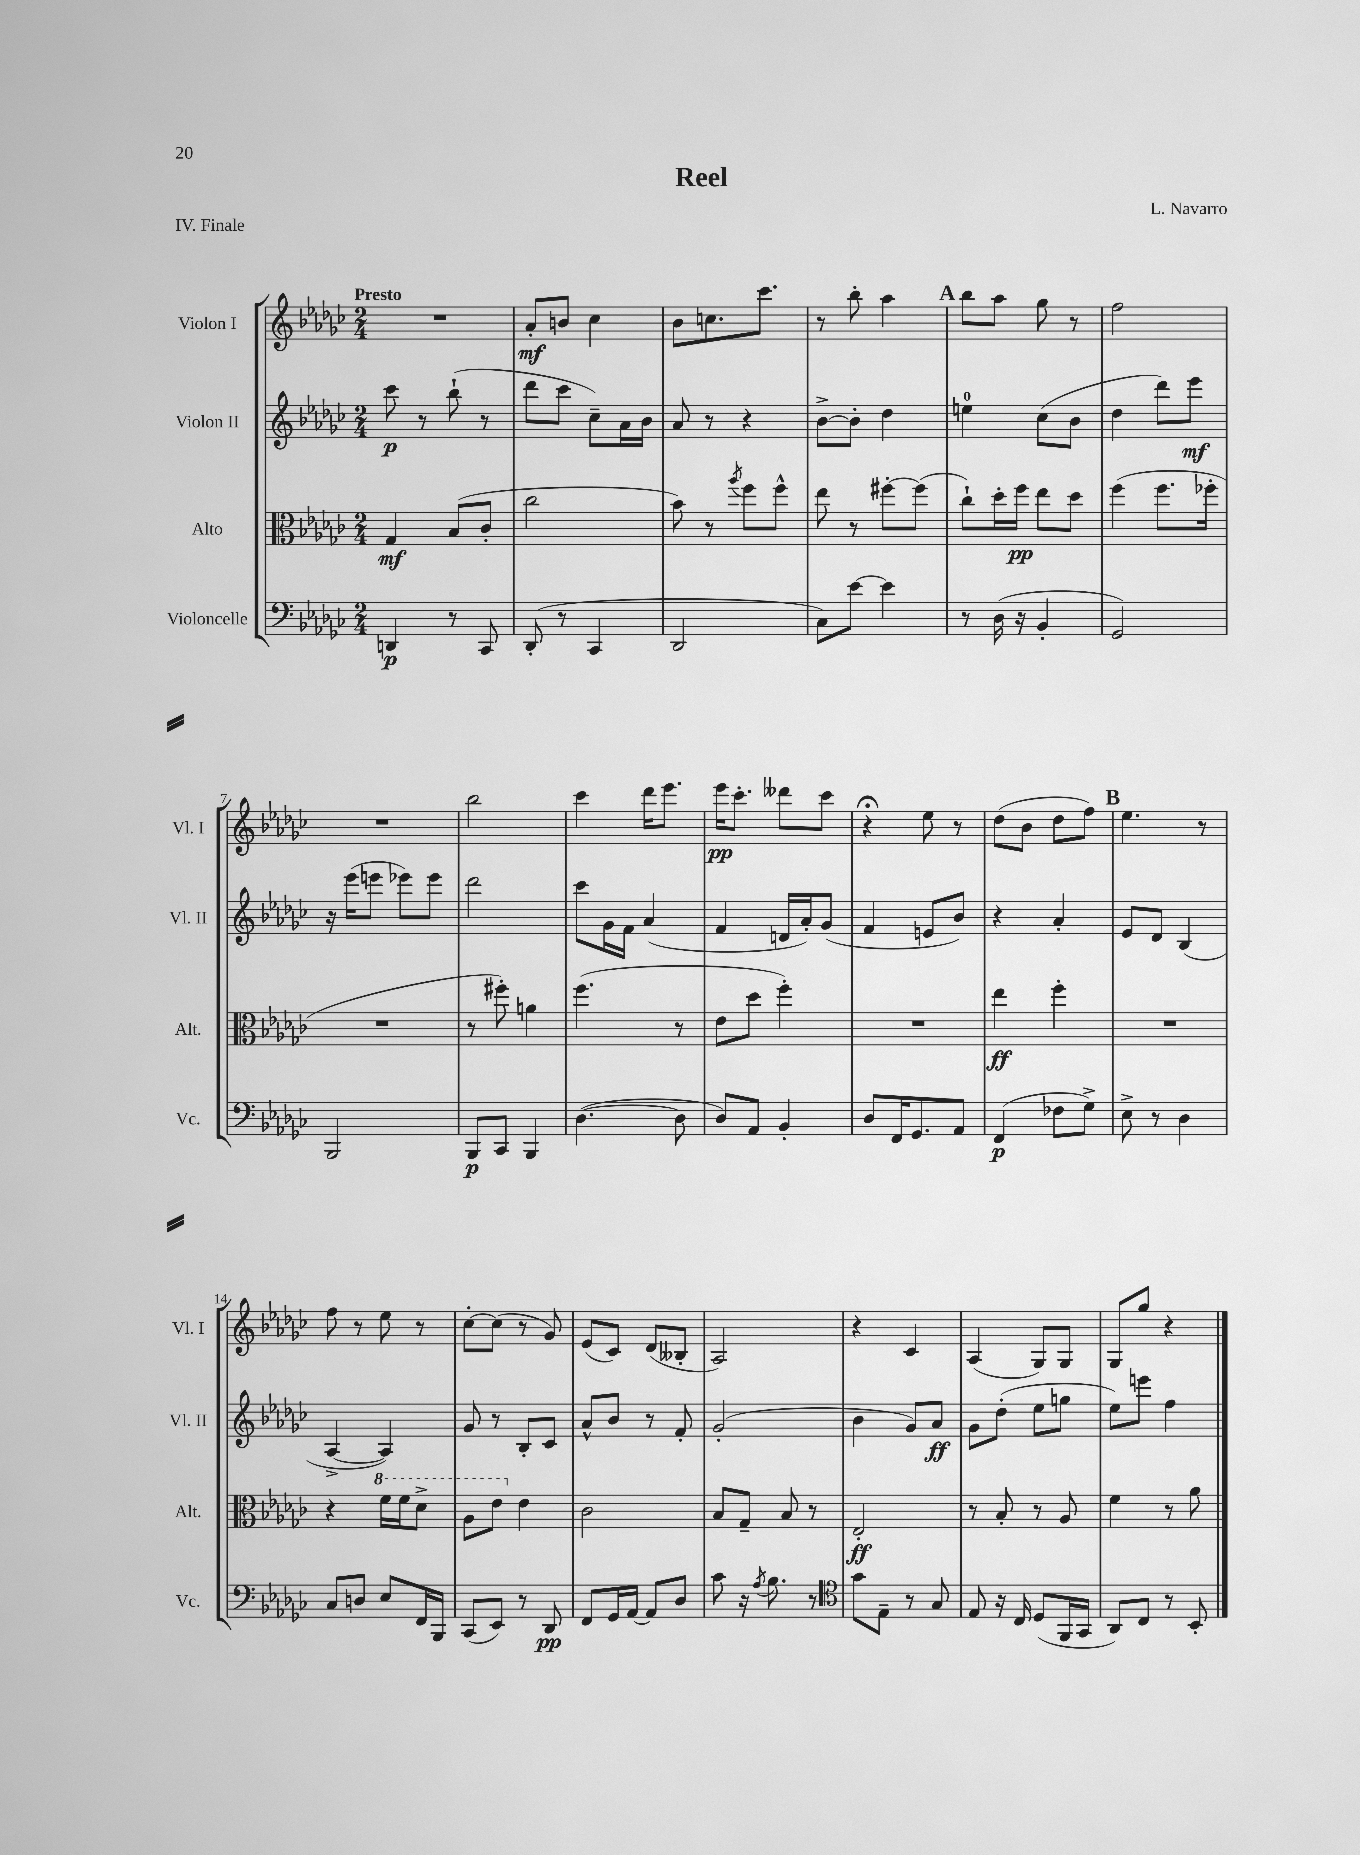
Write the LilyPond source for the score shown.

\header { title = "Reel" composer = "L. Navarro" piece = "IV. Finale" }
<<
\new StaffGroup <<
\new Staff = "s0" \with { instrumentName = "Violon I" shortInstrumentName = "Vl. I" } {
    \clef treble \key ges \major \numericTimeSignature \time 2/4 \tempo "Presto"
    R2 |
    aes'8-.\mf b'8 ces''4 |
    bes'8 c''8. ces'''8. |
    r8 bes''8-. aes''4 |
    \mark \markup { \bold "A" } bes''8 aes''8 ges''8 r8 |
    f''2 |
    R2 |
    bes''2 |
    ces'''4 des'''16 ees'''8. |
    ees'''16\pp ces'''8.-. deses'''8 ces'''8 |
    r4\fermata ees''8 r8 |
    des''8( bes'8 des''8 f''8) |
    \mark \markup { \bold "B" } ees''4. r8 |
    f''8 r8 ees''8 r8 |
    ces''8~-. ces''8( r8 ges'8) |
    ees'8( ces'8) des'8( beses8-. |
    aes2) |
    r4 ces'4 |
    aes4( ges8) ges8 |
    ges8 ges''8 r4 \bar "|." |
}
\new Staff = "s1" \with { instrumentName = "Violon II" shortInstrumentName = "Vl. II" } {
    \clef treble \key ges \major \numericTimeSignature \time 2/4
    ces'''8\p r8 bes''8-!( r8 |
    des'''8 ces'''8 ces''8--) aes'16 bes'16 |
    aes'8 r8 r4 |
    bes'8~-> bes'8-. des''4 |
    \mark \markup { \bold "A" } e''4-0 ces''8( bes'8 |
    des''4 des'''8) ees'''8\mf |
    r16 ees'''16( e'''8 ees'''8) ees'''8 |
    des'''2 |
    ces'''8 ges'16 f'16 aes'4( |
    f'4 d'16 aes'16-.) ges'8( |
    f'4 e'8 bes'8) |
    r4 aes'4-. |
    \mark \markup { \bold "B" } ees'8 des'8 bes4( |
    aes4~-> aes4) |
    ges'8 r8 bes8-. ces'8 |
    aes'8-^ bes'8 r8 f'8-. |
    ges'2-.( |
    bes'4 ges'8) aes'8\ff |
    ges'8 des''8-.( ees''8 g''8 |
    ees''8) e'''8 f''4 \bar "|." |
}
\new Staff = "s2" \with { instrumentName = "Alto" shortInstrumentName = "Alt." } {
    \clef alto \key ges \major \numericTimeSignature \time 2/4
    ges4\mf bes8( ces'8-. |
    ces''2 |
    bes'8) r8 \acciaccatura { aes''8 } f''8 f''8-^ |
    ees''8 r8 fis''8~-. fis''8( |
    \mark \markup { \bold "A" } ces''8-!) des''16-. f''16\pp ees''8 des''8 |
    f''4( f''8. fes''16-. |
    R2 |
    r8 fis''8-.) a'4 |
    f''4.( r8 |
    ees'8 des''8 f''4-.) |
    R2 |
    ees''4\ff f''4-. |
    \mark \markup { \bold "B" } R2 |
    r4 \ottava #1 f''16 f''16 des''8-> |
    aes'8 ees''8 \ottava #0 ees'4 |
    ces'2 |
    bes8 ges8-- bes8 r8 |
    ees2-.\ff |
    r8 bes8-. r8 aes8 |
    f'4 r8 aes'8 \bar "|." |
}
\new Staff = "s3" \with { instrumentName = "Violoncelle" shortInstrumentName = "Vc." } {
    \clef bass \key ges \major \numericTimeSignature \time 2/4
    d,4\p r8 ces,8 |
    des,8-.( r8 ces,4 |
    des,2 |
    ces8) ees'8~ ees'4 |
    \mark \markup { \bold "A" } r8 des16( r16 bes,4-. |
    ges,2) |
    bes,,2 |
    bes,,8\p ces,8 bes,,4 |
    des4.~( des8 |
    des8) aes,8 bes,4-. |
    des8 f,16 ges,8. aes,8 |
    f,4\p( fes8 ges8->) |
    \mark \markup { \bold "B" } ees8-> r8 des4 |
    ces8 d8 ees8 f,16 bes,,16 |
    ces,8( ees,8) r8 des,8\pp |
    f,8 ges,16 aes,16~ aes,8 des8 |
    ces'8 r16 \acciaccatura { aes8 } bes8. r8 |
    \clef tenor ges'8 ees8-- r8 ges8 |
    ees8 r16 ces16 des8( f,16 ges,16 |
    aes,8) ces8 r8 bes,8-. \bar "|." |
}
>>
>>
